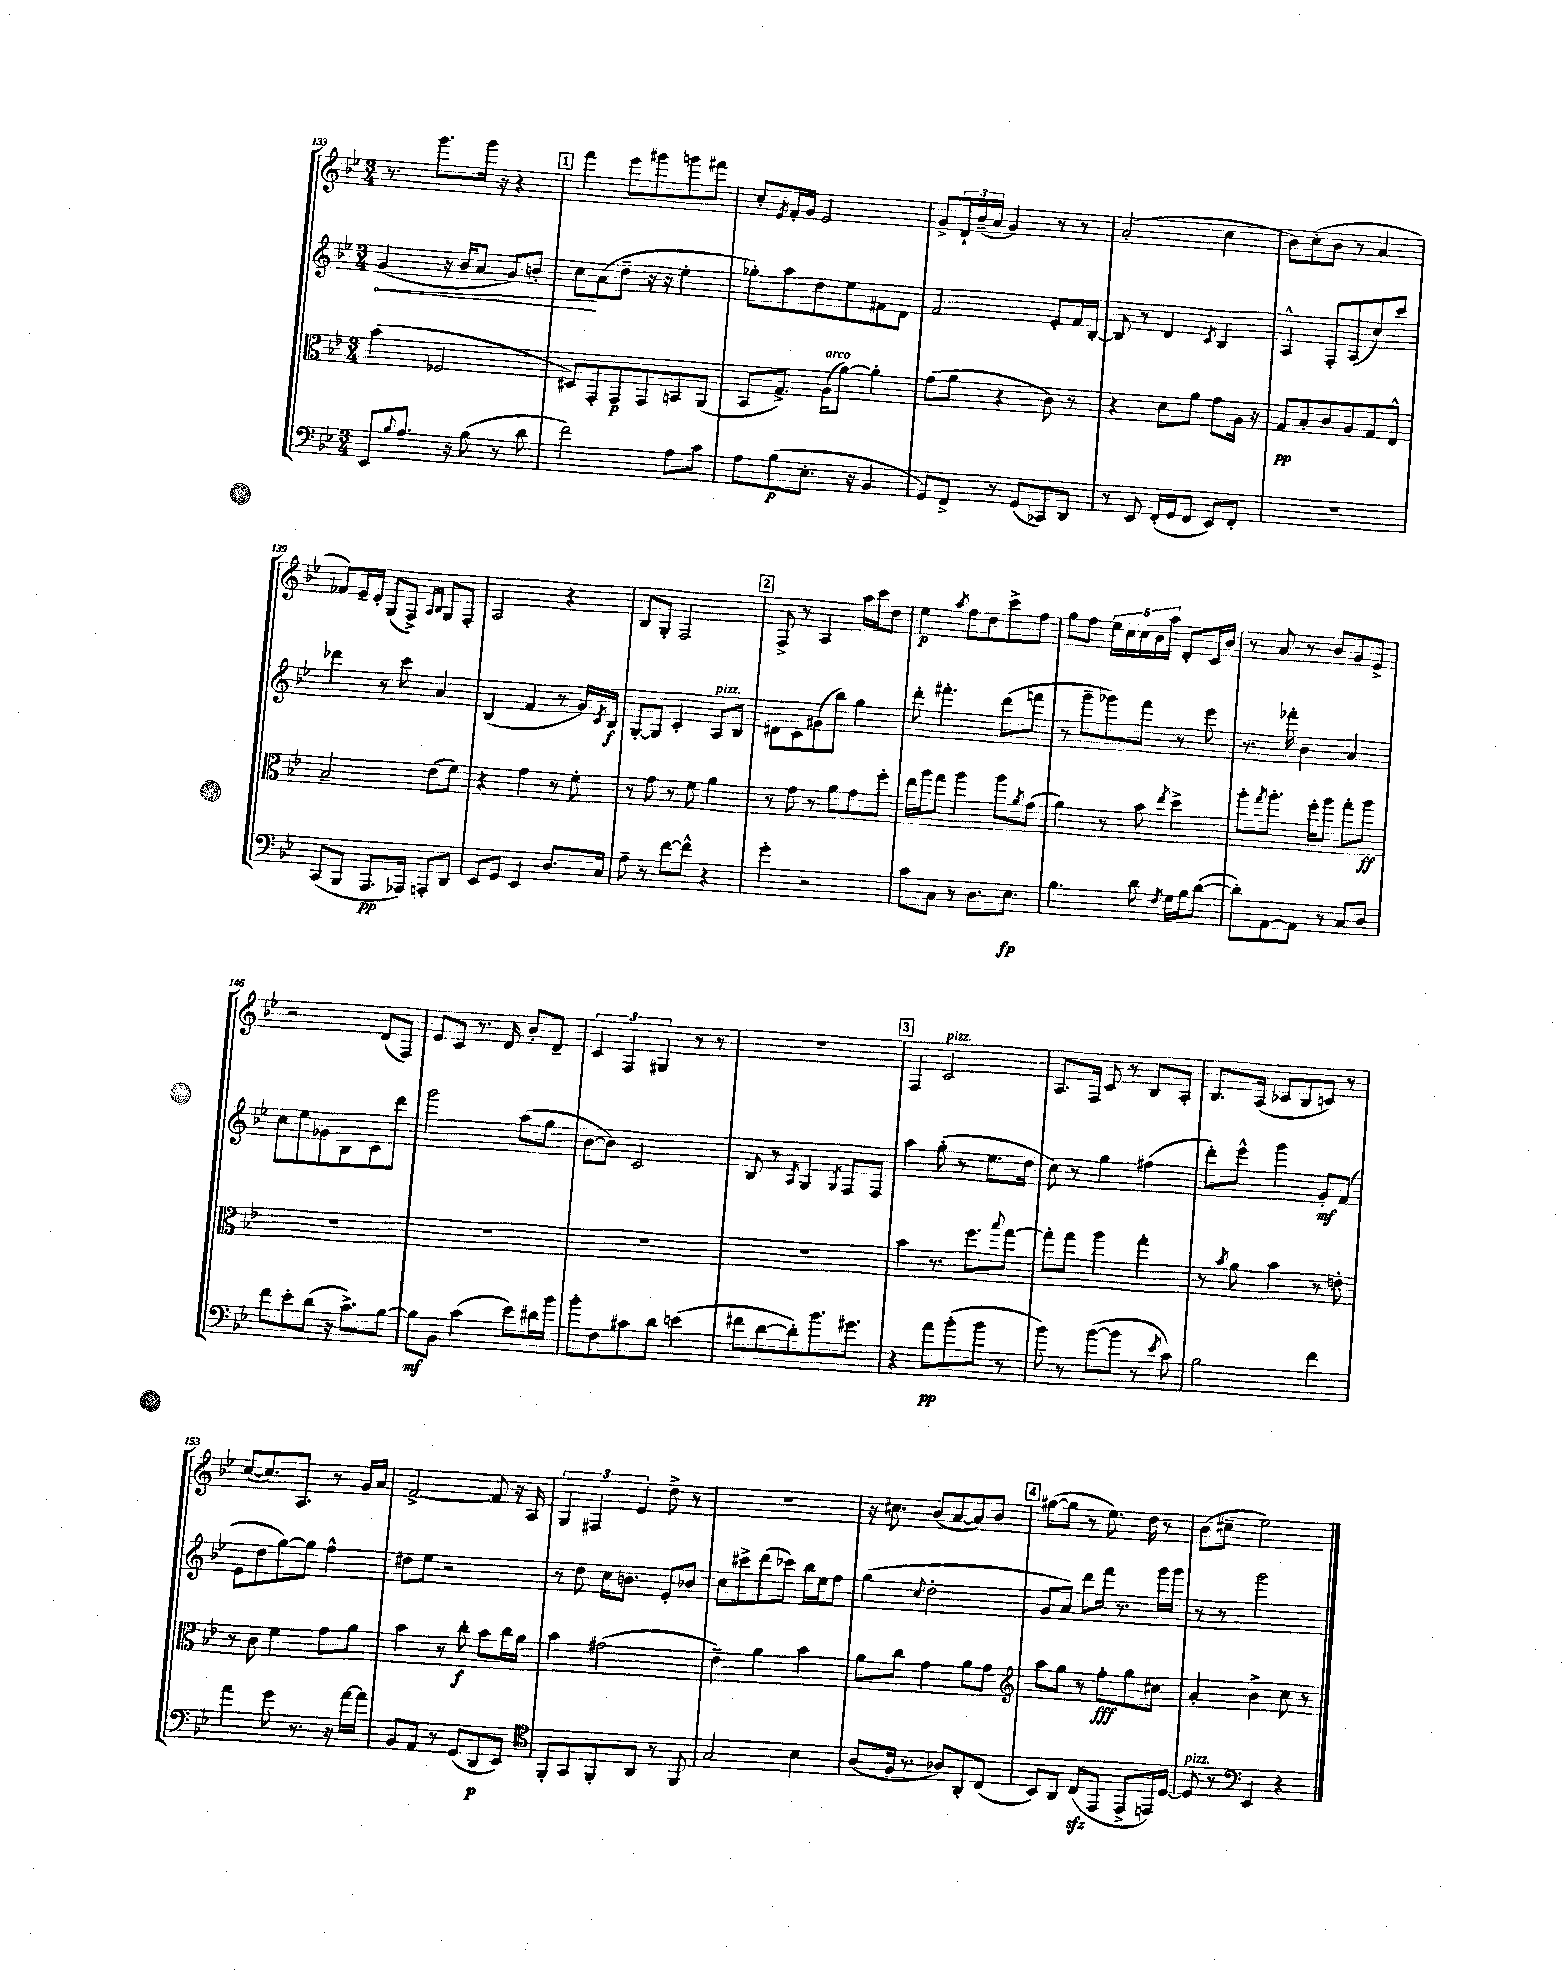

**kern	**dynam	**kern	**dynam	**kern	**dynam	**kern	**dynam
*part4	*part4	*part3	*part3	*part2	*part2	*part1	*part1
*staff4	*staff4	*staff3	*staff3	*staff2	*staff2	*staff1	*staff1
*clefF4	*	*clefC3	*	*clefG2	*	*clefG2	*
*k[b-e-]	*	*k[b-e-]	*	*k[b-e-]	*	*k[b-e-]	*
*M3/4	*	*M3/4	*	*M3/4	*	*M3/4	*
=133	=133	=133	=133	=133	=133	=133	=133
!	!	!	!	!	!LO:HP:b	!	!
8EE-/L	.	(4b-\	.	(4g/	<	8.r	.
8qqB-/	.	.	.	.	.	.	.
8.A/J	.	.	.	.	.	.	.
.	.	.	.	.	.	8.ggg\L	.
.	.	2F-X/	.	16r	.	.	.
16r	.	.	.	16b-/KL	.	.	.
(8B-\	.	.	.	8a/J	.	16ggg\Jk	.
.	.	.	.	.	.	16r	.
8r	.	.	.	8g/L)	.	4r	.
8d\	.	.	.	8bn'/J	.	.	.
!!LO:REH:place=s1:t=1
=134	=134	=134	=134	=134	=134	=134	=134
2f\)	.	8D#X/L)	.	8cc\L	.	4fff\	.
.	.	8GG'/	.	(8a\	[	.	.
.	.	8GG/	p	8dd~\J	.	8eee-\L	.
.	.	8GG/	.	16r	.	8ggg#X\	.
.	.	.	.	16r	.	.	.
8A\L	.	8BBn/	.	4ee-'\	.	8gggn\	.
8c\J	.	(8AA/J	.	.	.	8fff#X\J	.
=135	=135	=135	=135	=135	=135	=135	=135
8A\L	.	8BB-/L	.	8gg-X'\L)	.	8cc'/L	.
.	.	.	.	.	.	8qe-/	.
(8B-\	p	8.G^/J)	.	8aa\	.	16f'/L	.
.	.	.	.	.	.	16g/JJ	.
8.E-'\J	.	.	.	8dd\	.	2e-/	.
!	!	!LO:TX:a:i:t=arco	!	!	!	!	!
.	.	(16A\KL	.	.	.	.	.
.	.	[8a\J)	.	8ee-\	.	.	.
16r	.	.	.	.	.	.	.
4BB-/	.	4a'\]	.	8f#X\	.	.	.
.	.	.	.	8d\J	.	.	.
=136	=136	=136	=136	=136	=136	=136	=136
8GG/L)	.	(8g\L	.	2f/	.	8g^/L	.
8FF^/J	.	8a\J	.	.	.	24d`/L	.
.	.	.	.	.	.	(24b-~/	.
.	.	.	.	.	.	24a/JJ	.
8r	.	4r	.	.	.	4g/)	.
(8GG/L	.	.	.	.	.	.	.
8CC-X/)	.	8c\)	.	8e-'/L	.	8r	.
8DD/J	.	8r	.	16f/L	.	8r	.
.	.	.	.	[16B-'/JJ	.	.	.
=137	=137	=137	=137	=137	=137	=137	=137
8r	.	4r	.	8B-/]	.	(2a'/	.
8EE-/	.	.	.	8r	.	.	.
(16FF'/LL	.	8d\L	.	4d/	.	.	.
16GG/J	.	.	.	.	.	.	.
8FF/J	.	8a\J	.	.	.	.	.
.	.	.	.	8qc/	.	.	.
8EE-/L)	.	8g\L	.	4B-/	.	4cc\	.
8FF'/J	.	16A\Jk	.	.	.	.	.
.	.	16r	.	.	.	.	.
=138	=138	=138	=138	=138	=138	=138	=138
2.r	.	8G/L	pp	4A^^/	.	8b-\L)	.
.	.	8B-'/	.	.	.	(8cc'\	.
.	.	8c/	.	8F'/L	.	8b-\J	.
.	.	8A/	.	(8A/	.	8r	.
.	.	8G/	.	8cc/)	.	4a/	.
.	.	8E-^^/J	.	8ccc/J	.	.	.
!!LO:LB:g=z
=139	=139	=139	=139	=139	=139	=139	=139
(8CC/L	.	2B-~/	.	4ddd-X\	.	8f-X/L)	.
8BBB-/J	.	.	.	.	.	16e-~/L	.
.	.	.	.	.	.	16d'/JJ	.
8.AAA/L	pp	.	.	8r	.	(8G/L	.
.	.	.	.	8ccc\	.	8F^/J)	.
16AAA-X/Jk)	.	.	.	.	.	.	.
.	.	.	.	.	.	16qqA/LL	.
.	.	.	.	.	.	16qqB-/JJ	.
8AAAn'/L	.	(8e-\L	.	4a/	.	8G/L	.
8DD/J	.	8f\J)	.	.	.	8F'/J	.
=140	=140	=140	=140	=140	=140	=140	=140
8EE-/L	.	4r	.	(4B-/	.	2A/	.
8GG/J	.	.	.	.	.	.	.
4EE-/	.	4g\	.	4f/	.	.	.
8.D/L	.	8r	.	8r	.	4r	.
.	.	8f'\	.	16g/LL)	.	.	.
.	.	.	.	8qc/	.	.	.
16C/Jk	.	.	.	16B-/JJ	f	.	.
=141	=141	=141	=141	=141	=141	=141	=141
8A~\	.	8r	.	[8G'/L	.	8B-/L	.
8r	.	8g\	.	8G/J]	.	8G'/J	.
[8f\L	.	8r	.	4c'/	.	2F/	.
8f^^\J]	.	8f\	.	.	.	.	.
!	!	!	!	!LO:TX:a:i:t=pizz.	!	!	!
4r	.	4a\	.	8A/L	.	.	.
.	.	.	.	8B-/J	.	.	.
!!LO:REH:place=s1:t=2
=142	=142	=142	=142	=142	=142	=142	=142
4g'\	.	8r	.	8d#X\L	.	8F^/	.
.	.	8g\	.	8c\	.	8r	.
2r	.	8r	.	(8g#X\	.	4A/	.
.	.	8a\L	.	8bb-\J)	.	.	.
.	.	8g\	.	4gg\	.	16aa\LL	.
.	.	.	.	.	.	16ccc\J	.
.	.	8ff'\J	.	.	.	8dd\J	.
=143	=143	=143	=143	=143	=143	=143	=143
8c\L	.	16ee-\LL	.	8ddd'\	.	4ee-\	p
.	.	16aa\J	.	.	.	.	.
8C\J	.	8gg\J	.	4.fff#X'\	.	.	.
.	.	.	.	.	.	8qaa/	.
8r	.	4aa\	.	.	.	8ff\L	.
8.D\L	.	.	.	.	.	8dd\	.
.	.	8aa\L	.	(8ddd\L	.	8ccc^\	.
8.E-\J	fp	.	.	.	.	.	.
.	.	8qa/	.	.	.	.	.
.	.	(8g\J	.	8fffn\J	.	8ff\J	.
=144	=144	=144	=144	=144	=144	=144	=144
4.B-\	.	4a\)	.	8r	.	8gg\L	.
.	.	.	.	8ggg~\L	.	8ff\J	.
.	.	8r	.	8ggg-X\)	.	20ee-\LL	.
.	.	.	.	.	.	20cc\	.
.	.	.	.	.	.	20cc\	.
8d\	.	8b-\	.	8fff\J	.	.	.
.	.	.	.	.	.	20b-\	.
.	.	.	.	.	.	20aa\JJ	.
8qF/	.	8qee-/	.	.	.	.	.
16G\LL	.	4dd^\	.	8r	.	8d'/L	.
16B-\J	.	.	.	.	.	.	.
([8d\J	.	.	.	8eee-\	.	16c/L	.
.	.	.	.	.	.	16b-/JJ	.
=145	=145	=145	=145	=145	=145	=145	=145
8d'\L])	.	8aa'\L	.	8.r	.	8r	.
.	.	8qgg/	.	.	.	.	.
[8AA\	.	8.aa'\J	.	.	.	8a/	.
.	.	.	.	16fff-X'\	.	.	.
8AA\J]	.	.	.	4b-\	.	8r	.
.	.	16ff'\KL	.	.	.	.	.
8r	.	8aa\J	.	.	.	8b-/L	.
8C/L	.	8gg'\L	.	4a/	.	8g/	.
8D/J	.	8aa\J	ff	.	.	8e-^/J	.
!!LO:LB:g=z
=146	=146	=146	=146	=146	=146	=146	=146
8f\L	.	2.r	.	8cc\L	.	2r	.
8e-'\	.	.	.	8ee-\	.	.	.
(8d\J	.	.	.	8g-X\	.	.	.
16r	.	.	.	8B-\	.	.	.
8.c^\L)	.	.	.	.	.	.	.
.	.	.	.	8c\	.	(8d/L	.
[8B-\J	.	.	.	8ddd\J	.	8F/J)	.
=147	=147	=147	=147	=147	=147	=147	=147
8B-\L]	mf	2.r	.	2ggg\	.	8e-/L	.
8BB-\J	.	.	.	.	.	8c/J	.
(4c\	.	.	.	.	.	8.r	.
.	.	.	.	.	.	16d/	.
8e-\L)	.	.	.	(8aa\L	.	8b-'/L	.
16d#X\L	.	.	.	8gg\J	.	8d~/J	.
16b-\JJ	.	.	.	.	.	.	.
=148	=148	=148	=148	=148	=148	=148	=148
8b-'\L	.	2.r	.	[8b-\L	.	6c/	.
8F\	.	.	.	8b-\J])	.	.	.
.	.	.	.	.	.	6F/	.
8c#X\	.	.	.	2c/	.	.	.
.	.	.	.	.	.	6G#X/	.
8d\J	.	.	.	.	.	.	.
(4en\	.	.	.	.	.	8r	.
.	.	.	.	.	.	8r	.
=149	=149	=149	=149	=149	=149	=149	=149
8f#X\L	.	2.r	.	8B-/	.	2.r	.
[8d\	.	.	.	8r	.	.	.
.	.	.	.	8qA/	.	.	.
8d'\])	.	.	.	4G/	.	.	.
8.b-\	.	.	.	.	.	.	.
.	.	.	.	8qG/	.	.	.
.	.	.	.	8F/L	.	.	.
8.g#X\J	.	.	.	.	.	.	.
.	.	.	.	8F/J	.	.	.
!!LO:REH:place=s1:t=3
=150	=150	=150	=150	=150	=150	=150	=150
4r	.	4b-\	.	4aa\	.	4F/	.
!	!	!	!	!	!	!LO:TX:a:i:t=pizz.	!
8a\L	pp	8.r	.	(8gg'\	.	2c/	.
(8b-'\	.	.	.	8r	.	.	.
.	.	8.ff\L	.	.	.	.	.
8b-\J	.	.	.	8.ee-\L	.	.	.
.	.	8qqbb-/	.	.	.	.	.
8r	.	[8gg\J	.	.	.	.	.
.	.	.	.	16dd\Jk	.	.	.
=151	=151	=151	=151	=151	=151	=151	=151
8b-\)	.	8gg'\L]	.	8cc\)	.	8.A/L	.
8r	.	8gg\J	.	8r	.	.	.
.	.	.	.	.	.	16F/Jk	.
([8b-\L	.	4aa\	.	4gg\	.	8c/	.
8b-\J]	.	.	.	.	.	8r	.
8r	.	4gg'\	.	(4ff#X\	.	8B-/L	.
8qe-/	.	.	.	.	.	.	.
8c\)	.	.	.	.	.	8A'/J	.
=152	=152	=152	=152	=152	=152	=152	=152
2B-\	.	8r	.	8ddd'\L)	.	8.B-/L	.
.	.	8qb-/	.	.	.	.	.
.	.	8a\	.	8eee-^^\J	.	.	.
.	.	.	.	.	.	(16A/Jk	.
.	.	4b-\	.	4ggg\	.	8c-X/L	.
.	.	.	.	.	.	8B-/	.
4f\	.	8r	.	8g'/L	mf	8cn/J)	.
.	.	8en'\	.	(8f/J	.	8r	.
!!LO:LB:g=z
=153	=153	=153	=153	=153	=153	=153	=153
4a\	.	8r	.	8e-\L	.	([8cc/L	.
.	.	8c\	.	8dd\	.	8.cc/])	.
8g\	.	4f\	.	[8gg\)	.	.	.
.	.	.	.	.	.	8.A/J	.
8.r	.	.	.	8gg\J]	.	.	.
.	.	8g\L	.	4ff^^\	.	8r	.
16r	.	.	.	.	.	.	.
[16a\LL	.	8a\J	.	.	.	16g/LL	.
16a\JJ]	.	.	.	.	.	16a/JJ	.
=154	=154	=154	=154	=154	=154	=154	=154
8BB-/L	.	4b-\	.	8dd#X\L	.	[2f^/	.
8AA/J	.	.	.	8ee-\J	.	.	.
8r	.	8r	.	2r	.	.	.
(8GG/L	.	8cc'\	f	.	.	.	.
8DD/	p	8b-\L	.	.	.	8f/]	.
8EE-/J)	.	16cc\L	.	.	.	16r	.
.	.	16a\JJ	.	.	.	16A/	.
=155	=155	=155	=155	=155	=155	=155	=155
*clefC4	*	*	*	*	*	*	*
8FF'/L	.	4b-\	.	8r	.	6G/	.
8GG/	.	.	.	8dd\	.	.	.
.	.	.	.	.	.	6F#X/	.
8FF'/	.	(2g#X\	.	16cc\KL	.	.	.
.	.	.	.	8.bn\J	.	.	.
.	.	.	.	.	.	6e-/	.
8AA/J	.	.	.	.	.	.	.
8r	.	.	.	8e-'/L	.	8dd^\	.
8FF/	.	.	.	8b-X/J	.	8r	.
=156	=156	=156	=156	=156	=156	=156	=156
2G/	.	4e-~\)	.	8cc\L	.	2.r	.
.	.	.	.	8ccc#X^\	.	.	.
.	.	4a\	.	(8ddd\	.	.	.
.	.	.	.	8ccc-X\J)	.	.	.
4B-\	.	4b-\	.	16bb-\LL	.	.	.
.	.	.	.	16ee-\J	.	.	.
.	.	.	.	8ff\J	.	.	.
=157	=157	=157	=157	=157	=157	=157	=157
(8A/L	.	8a\L	.	(4gg\	.	16r	.
.	.	.	.	.	.	8.cc#X\	.
16F/Jk	.	8cc\J	.	.	.	.	.
8.r	.	.	.	.	.	.	.
.	.	.	.	8qqcc/	.	.	.
.	.	4g\	.	2dd'\	.	(8b-/L	.
8A-X/L)	.	.	.	.	.	[8a/	.
8AA'/	.	8a\L	.	.	.	8a/])	.
(8C/J	.	8g\J	.	.	.	8b-/J	.
!!LO:REH:place=s1:t=4
=158	=158	=158	=158	=158	=158	=158	=158
*	*	*clefG2	*	*	*	*	*
8BB-/L)	.	8aa\L	.	8g/L	.	([8gg#X\L	.
8AA/J	.	8gg\J	.	8a/J)	.	8gg#\J]	.
(8Czz/L	.	8r	.	8ddd\L	.	8r	.
8EE-/J	.	8ff'\L	fff	16fff\Jk	.	8.ee-\)	.
.	.	.	.	8.r	.	.	.
8EE-^/L	.	8gg\	.	.	.	.	.
.	.	.	.	.	.	16dd\	.
16EEn/L)	.	8cc#X\J	.	16ggg\LL	.	8r	.
[16D/JJ	.	.	.	16ggg\JJ	.	.	.
=159	=159	=159	=159	=159	=159	=159	=159
!LO:TX:a:i:t=pizz.	!	!	!	!	!	!	!
8D/]	.	4a'/	.	8r	.	(8b-\L	.
8r	.	.	.	8r	.	8cc#X~\J	.
*clefF4	*	*	*	*	*	*	*
4EE-/	.	4b-^\	.	2ggg\	.	2ee-\)	.
4r	.	8cc\	.	.	.	.	.
.	.	8r	.	.	.	.	.
==	==	==	==	==	==	==	==
*-	*-	*-	*-	*-	*-	*-	*-
